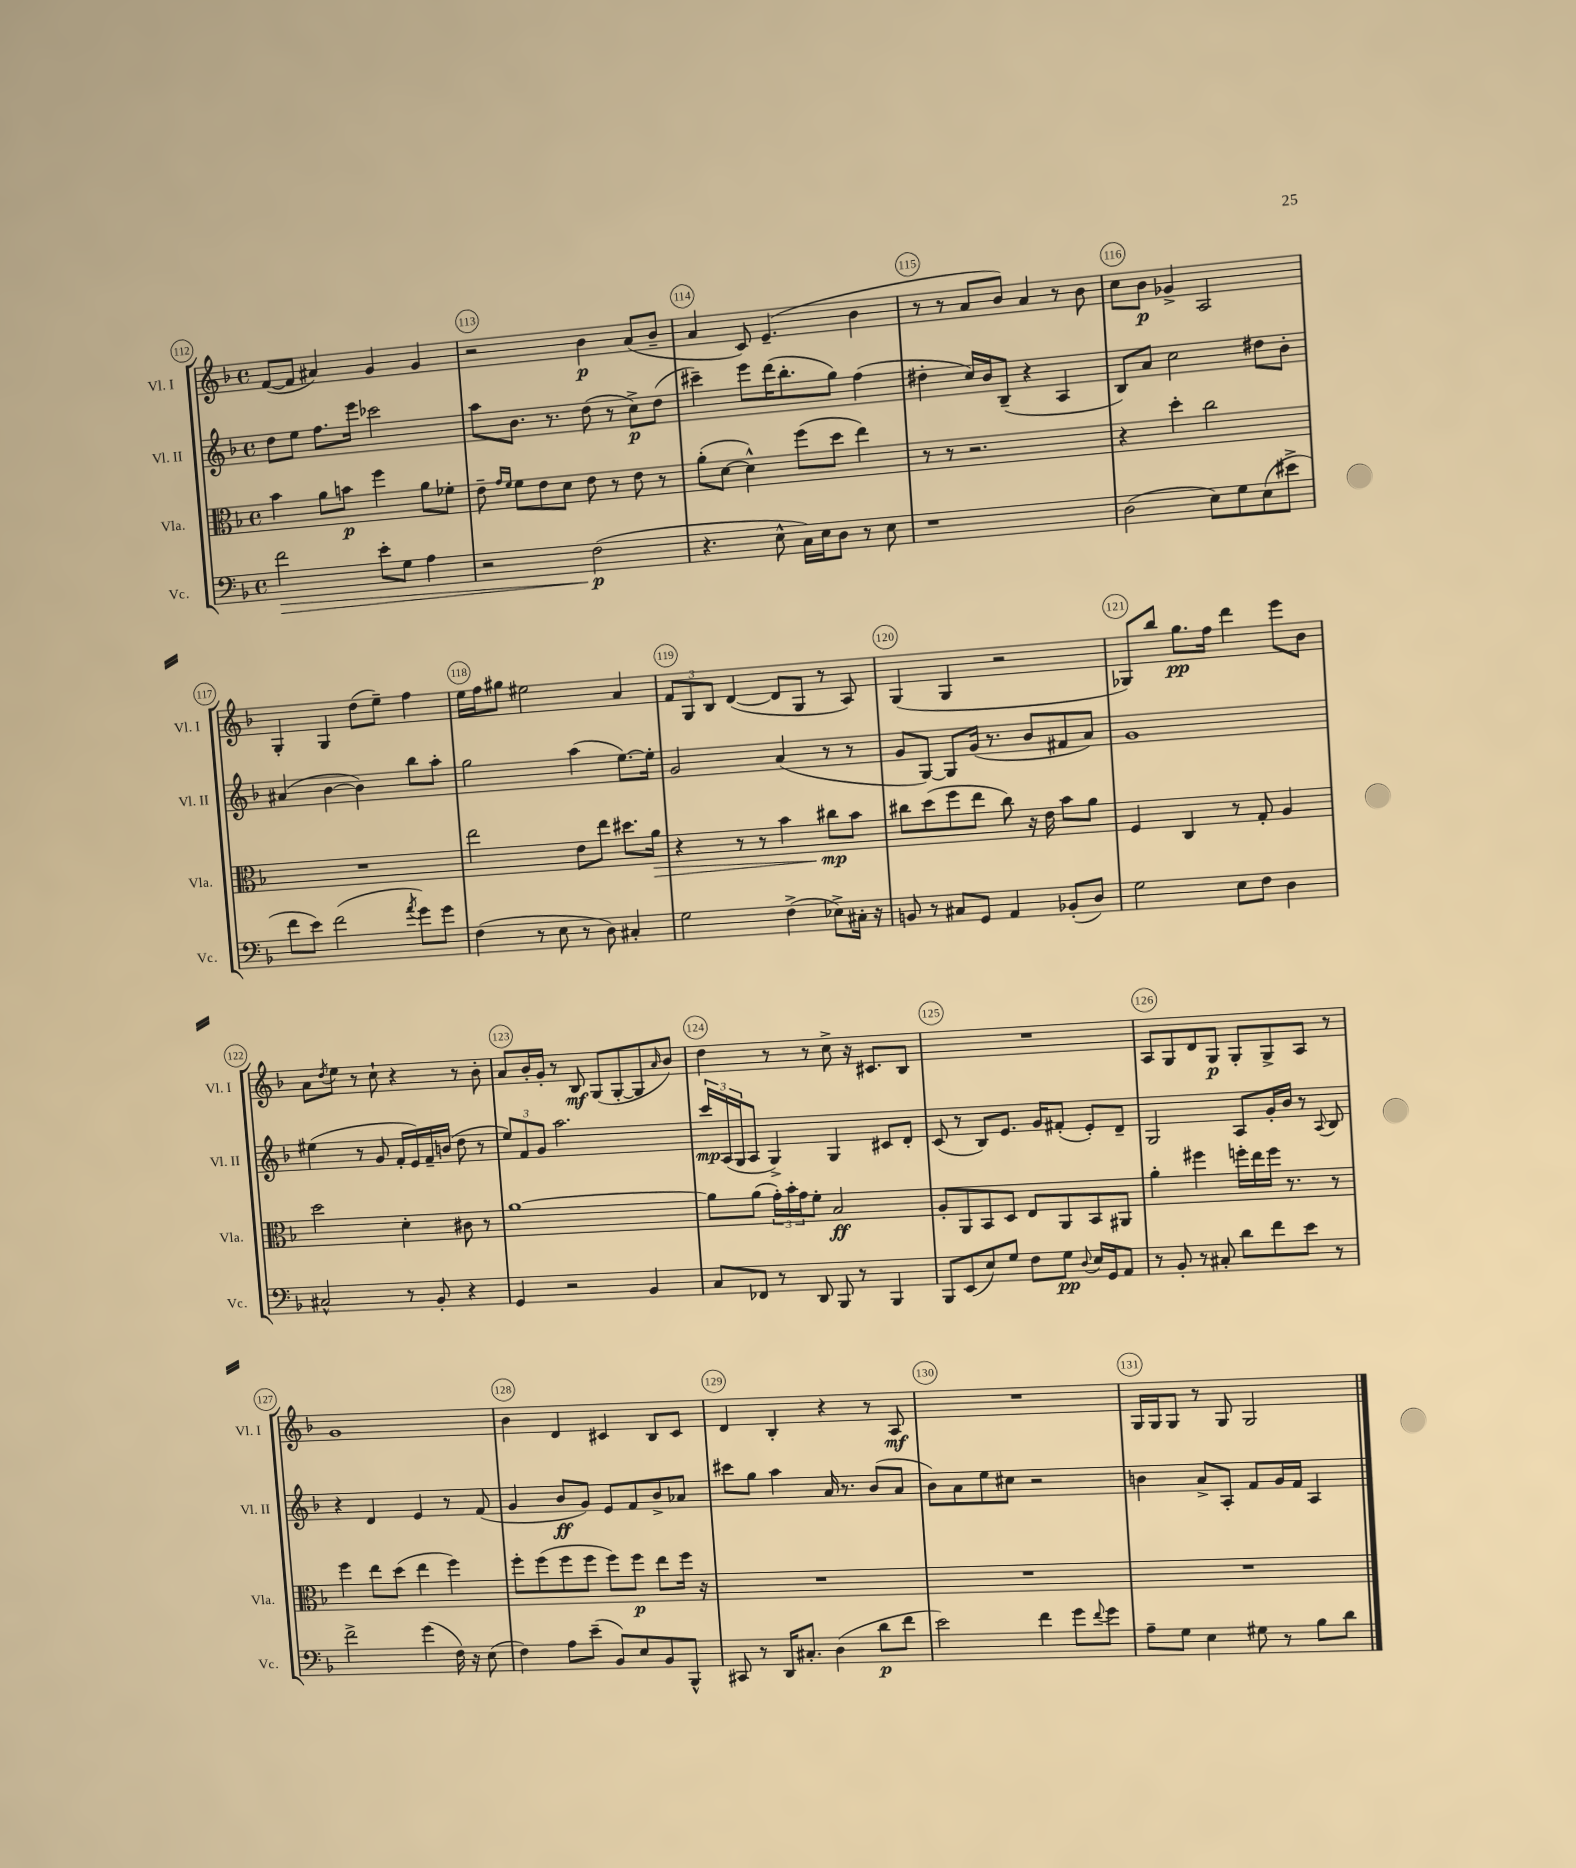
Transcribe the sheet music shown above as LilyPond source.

<<
\new StaffGroup <<
\new Staff = "s0" \with { instrumentName = "Vl. I" shortInstrumentName = "Vl. I" } {
    \clef treble \key f \major \defaultTimeSignature \time 4/4
    f'8~( f'8 ais'4) g'4 g'4 |
    r2 bes'4\p a'8( bes'8-- |
    a'4 c'8) e'4.--( bes'4 |
    r8 r8 a'8 bes'8) a'4 r8 bes'8 |
    c''8 bes'8\p ges'4-> a2 |
    g4-. g4 d''8( e''8--) f''4 |
    e''16 f''16 gis''8 eis''2 a'4 |
    \tuplet 3/2 { f'8 g8 bes8 } d'4~( d'8 g8 r8 a8) |
    g4( g4 r2 |
    ges8) bes''8 g''8.\pp f''16 d'''4 e'''8 bes'8 |
    a'8 \acciaccatura { d''8 } e''8 r8 c''8-! r4 r8 bes'8-. |
    a'8 bes'16-. g'16-. r8 bes8\mf g8( g8~-. g8 \grace { a'16 } bes'8) |
    d''4 r8 r8 c''8-> r16 cis'8. bes8 |
    R1 |
    a8 g8 d'8 g8\p g8-. g8-> a8 r8 |
    g'1 |
    bes'4 d'4 cis'4 bes8 cis'8 |
    d'4 bes4-. r4 r8 a8\mf |
    R1 |
    g16 g16 g8 r8 g8 g2 \bar "|." |
}
\new Staff = "s1" \with { instrumentName = "Vl. II" shortInstrumentName = "Vl. II" } {
    \clef treble \key f \major \defaultTimeSignature \time 4/4
    d''8 e''8 f''8. e'''16 ces'''2 |
    a''8 bes'8. r8. d''8( r8 c''8->\p) d''8( |
    cis'''4--) e'''8 d'''16( bes''8.-. g''8) f''4( |
    dis''4-. c''16) bes'16 bes8--( r4 a4 |
    bes8) a'8 c''2 dis''8 bes'8-. |
    ais'4( bes'4~ bes'4) bes''8 a''8-. |
    g''2 a''4( e''8.~) e''16-. |
    g'2 a'4( r8 r8 |
    g'8 g8~) g8 g'16( r8. bes'8 fis'8 a'8) |
    g'1 |
    eis''4( r8 g'8 f'16-. e'16) f'16-- b'16( d''8 r8 |
    \tuplet 3/2 { e''8) f'8 g'8 } a''2. |
    \tuplet 3/2 { c'''16\mp a16( g16 } a8 g4->) g4 cis'8 d'8-. |
    c'8( r8 bes8) e'8. g'16 fis'8-.( e'8-.) d'8-- |
    g2 a8 g'16-. bes'16 r8 \appoggiatura { a8 } bes8 |
    r4 d'4 e'4 r8 f'8( |
    g'4 bes'8\ff g'8) e'8 f'8 bes'8-> aes'8 |
    cis'''8 g''8 a''4 a'16 r8. bes'8( a'8 |
    bes'8) a'8 e''8 cis''8 r2 |
    b'4 a'8-> a8-. f'8 g'16 f'16 a4 \bar "|." |
}
\new Staff = "s2" \with { instrumentName = "Vla." shortInstrumentName = "Vla." } {
    \clef alto \key f \major \defaultTimeSignature \time 4/4
    bes'4 a'8 b'8\p f''4 a'8 fes'8-. |
    e'8-- \grace { g'16 f'16 } f'8 e'8 d'8 e'8 r8 e'8 r8 |
    a'8-.( d'8~ d'4-^) f''8( d''8 e''4) |
    r8 r8 r2. |
    r4 d''4-. c''2 |
    R1 |
    e''2 e'8 e''8 dis''8. a'16\> |
    r4 r8 r8 bes'4 cis''8\mp\! bes'8 |
    cis''8 d''8( f''8 e''8 cis''8) r16 e'16 bes'8 a'8 |
    f4 c4 r8 g8-. a4 |
    d''2 d'4-. cis'8 r8 |
    a'1~ |
    a'8 a'8( \tuplet 3/2 { g'16-.) bes'16-. g'16 } f'8-. bes2\ff |
    a8-. a,8 bes,8 d8 e8 a,8 bes,8 ais,8 |
    a'4-. fis''4 f''16-. e''16 f''16 r8. r8 |
    f''4 e''8 d''8( e''4 f''4) |
    f''8-. f''8( f''8 f''8 f''8) f''8\p e''8 f''16 r16 |
    R1 |
    R1 |
    R1 \bar "|." |
}
\new Staff = "s3" \with { instrumentName = "Vc." shortInstrumentName = "Vc." } {
    \clef bass \key f \major \defaultTimeSignature \time 4/4
    f'2\> e'8-. g8 a4 |
    r2 f2\p\!( |
    r4. e8-^ c16) e16 d8 r8 e8 |
    r1 |
    d2( e8) g8 e8( eis'8-> |
    f'8 e'8) f'2( \acciaccatura { a'8 } g'8) g'8 |
    f4( r8 e8 r8 d8) cis4-. |
    g2 f4->( ees8->) cis16-. r16 |
    b,8 r8 cis8 g,8 a,4 bes,8-.( d8) |
    g2 e8 f8 d4 |
    cis2-^ r8 bes,8-. r4 |
    g,4 r2 bes,4 |
    c8 fes,8 r8 d,8 bes,,8 r8 bes,,4 |
    bes,,8 e,8( e8) g8 f8 g8\pp \appoggiatura { d8 } e16 g,16 a,8 |
    r8 bes,8-. r8 cis8-. d'8 f'8 e'8 r8 |
    f'2-> g'4( f16) r16 e8( |
    f4) a8 e'8--( bes,8) e8 bes,8 bes,,8-^ |
    cis,8 r8 d,16 cis8.-. d4( d'8\p f'8 |
    e'2) f'4 g'8 \appoggiatura { f'8 } g'8 |
    a8-- g8 e4 gis8 r8 bes8 d'8 \bar "|." |
}
>>
>>
\layout { \context { \Score currentBarNumber = #112 \override BarNumber.break-visibility = ##(#f #t #t) barNumberVisibility = #all-bar-numbers-visible \override BarNumber.stencil = #(make-stencil-circler 0.1 0.3 ly:text-interface::print) } }
